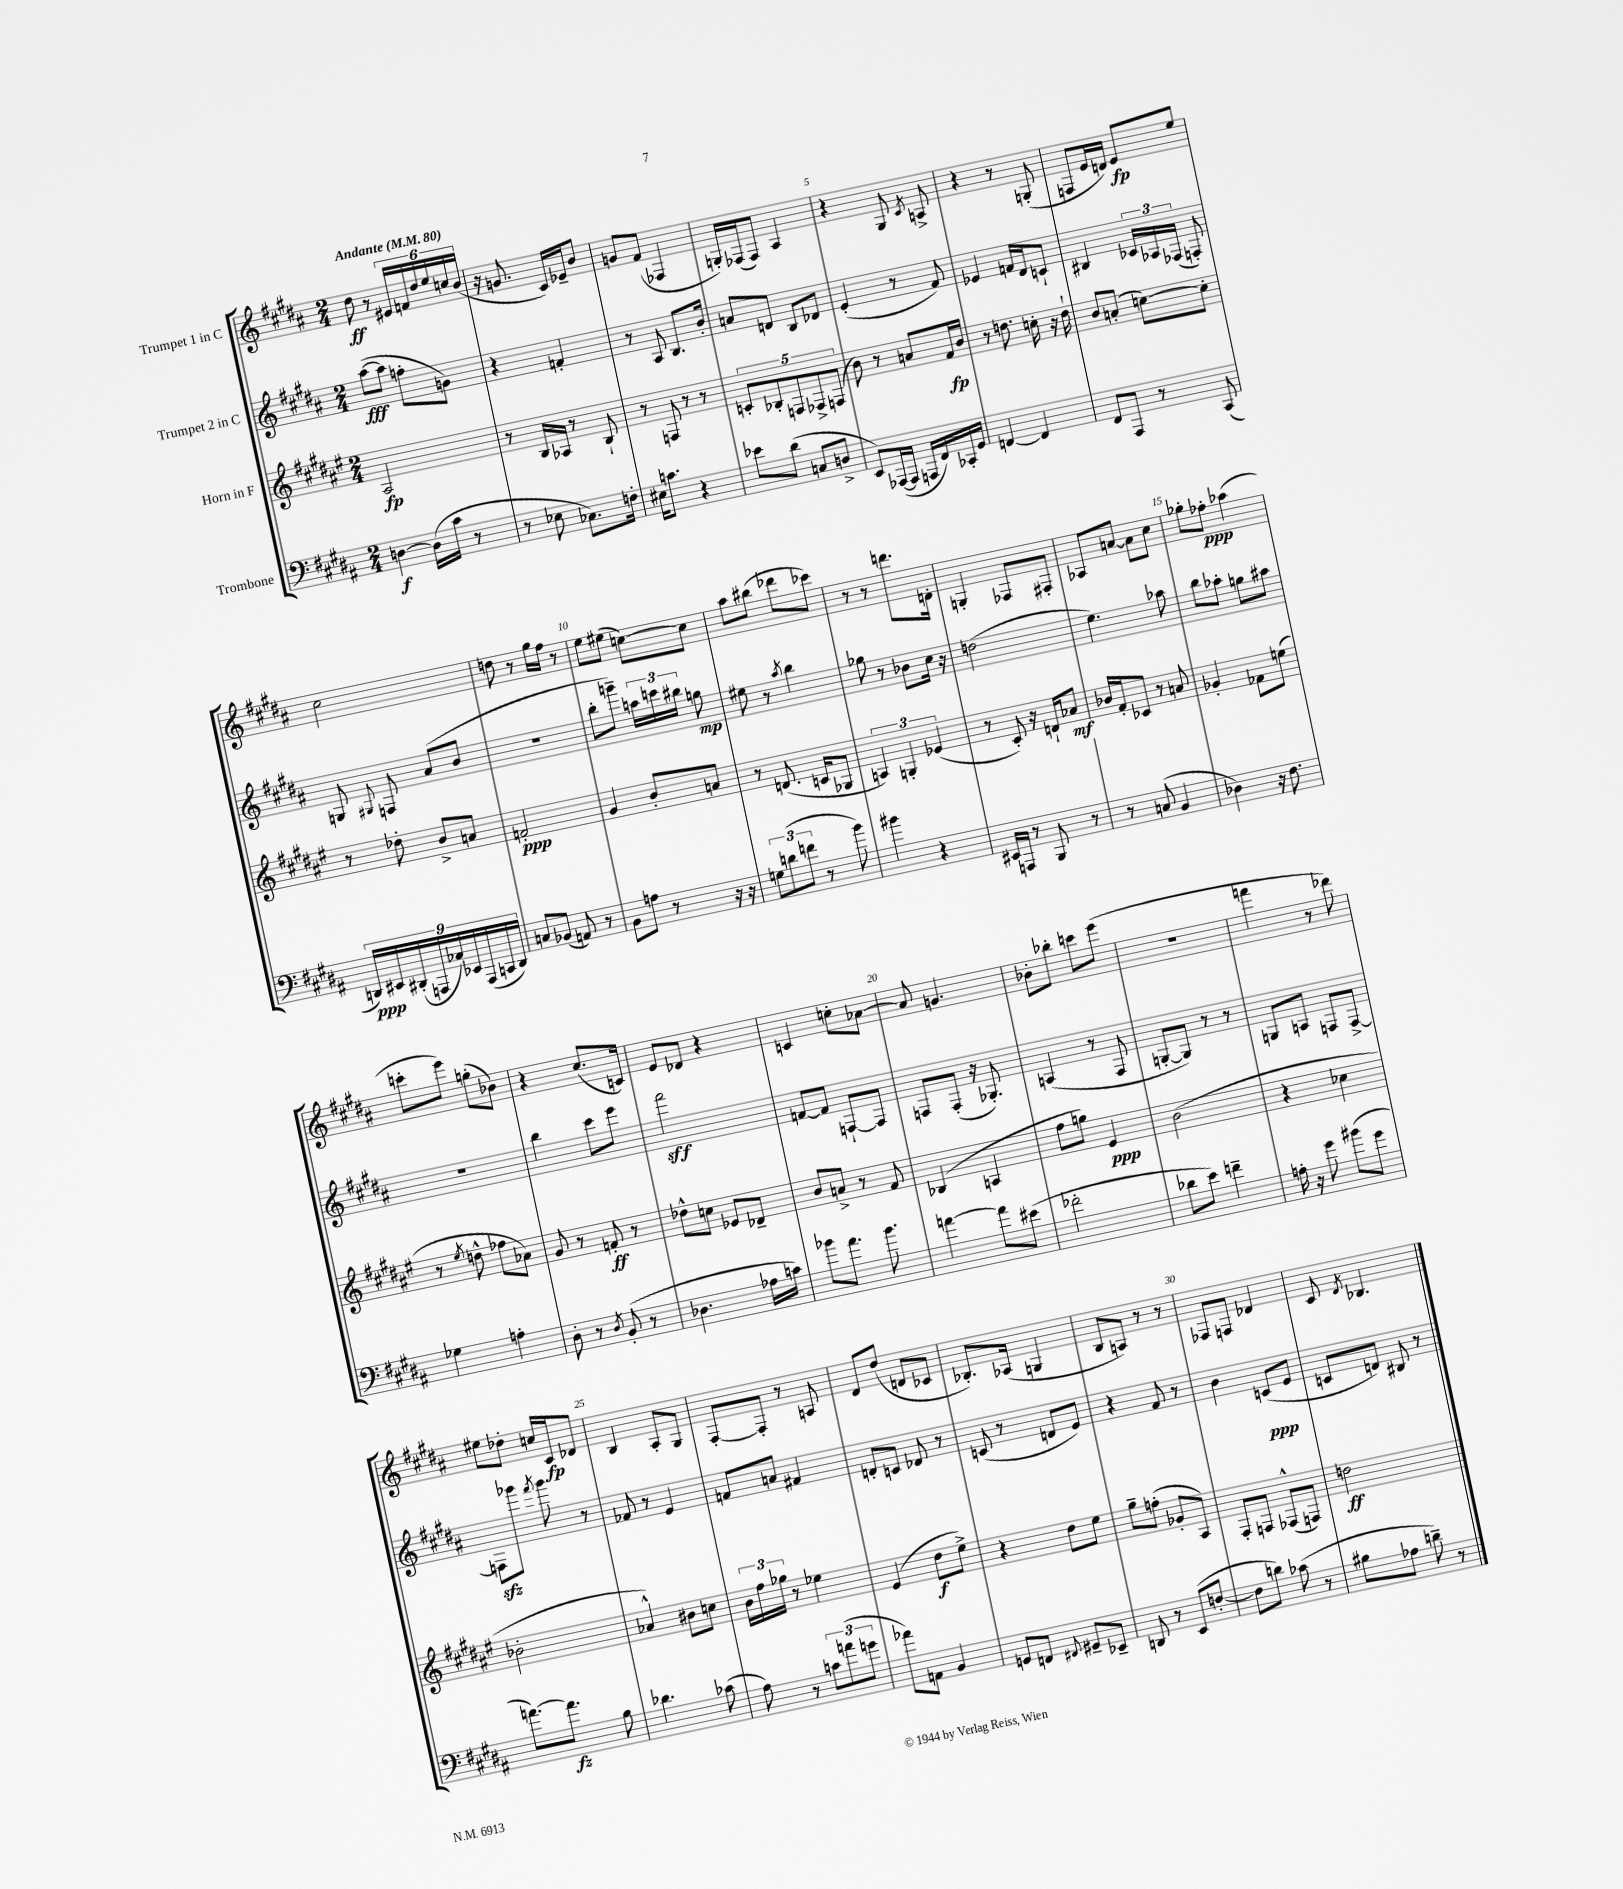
<<
\new StaffGroup <<
\new Staff = "s0" \with { instrumentName = "Trumpet 1 in C" } {
    \clef treble \key b \major \numericTimeSignature \time 2/4 \tempo "Andante" 4 = 80
    \autoBeamOff dis''8\ff r8 \tuplet 6/4 { eis'16[ f'16 dis''16 e''16 c''16 b'16]( } |
    r16 g'8. cis'16[) ees'16-- b'8] |
    g'8[ fis'8]( fes4 |
    g16[-.) fes16( fes8]) ais4 |
    r4 gis8 \acciaccatura { cis'8 } a8-> |
    r4 r8 g8-.( |
    f8[ e'16 d'16]) e'8[\fp e''8] |
    cis''2 |
    d''8 r8 gis''16[ fis''16] r8 |
    e''8[ eis''8]( c''8[~) c''8] |
    ais''8[ bis''8]( des'''8[ ces'''8]) |
    r8 r8 d'''8.[ d'16]-. |
    g4-. fes8[ fis8]-. |
    aes8[ a'8]~ a'8[ cis''8] |
    ges''8[-. fes''8]-.\ppp aes''4( |
    c'''8[-. e'''8]) g''8[-.( bes'8]) |
    r4 cis''8.[( c'16]) |
    e'8[ des'8] r4 |
    c'4 c''8[-. aes'8]~ |
    aes'8 g'4. |
    bes'8[-. bes''8]-. c'''8[ e'''8]( |
    r2 |
    f'''4 r8 des'''8) |
    eis''8[ des''8]-. c''16[ cis'16\fp des'8] |
    b4 ais8[-. gis8] |
    fis8[~-. fis8]-. r8 a8 |
    dis'8[ dis''8]( d'8[ ces'8] |
    bes8.[-.) aes16]( g4 |
    b8[ a8]) r8 r8 |
    fes8[ f8] des'4 |
    cis'8 \acciaccatura { dis'8 } bes4. \bar "|." |
}
\new Staff = "s1" \with { instrumentName = "Trumpet 2 in C" } {
    \clef treble \key b \major \numericTimeSignature \time 2/4
    \autoBeamOff ais''8[~\fff( ais''8] f''8[-. g'8]) |
    r4 f'4-. |
    r8 ais8 b8.[ b'16]-. |
    a'8[ d'8] b8[ des'8] |
    e'4-.( r8 fis'8) |
    ees'4 f'16[ dis'16 c'8]-! |
    bis4 \tuplet 3/2 { ces'16[ aes16 fes16]( } f8-.) |
    g8 \appoggiatura { gis8 } f8 ais'8[( b'8] |
    r2 |
    b''8[-. g'''8]--) \tuplet 3/2 { a''16[ c'''16 bis''16] } g''8\mp |
    eis''8 r8 \acciaccatura { ais''8 } b''4 |
    ges''8 r8 bes'8[ cis''16] r16 |
    d''2( |
    e''4.) aes''8 |
    b''8[ aes''8]-. g''8[ ais''8] |
    r2 |
    b''4 cis'''8[ e'''8] |
    fis'''2\sff |
    f'8[~ f'8] f8[~-! f8] |
    f8[ f8]-.( r16 ges8.-.) |
    a4( r8 fis8 |
    g8[~-. g8]) r8 r8 |
    g8[ a8] f8[ f8]~-> |
    f8[\sfz ges'''8] \acciaccatura { fis'''8 } ges'''8 r8 |
    fes'8 r8 e'4 |
    f'8[ a'8] fis'4 |
    d'8[-. c'8] des'8 r8 |
    c'8( r8 d'8[ e'8]) |
    r4 fis'8 r8 |
    b'4 c'8[\ppp( e'8] |
    c'8[ d'8]) bis8 r8 \bar "|." |
}
\new Staff = "s2" \with { instrumentName = "Horn in F" } {
    \clef treble \key fis \major \numericTimeSignature \time 2/4
    \autoBeamOff ais2\fp |
    r8 b16[ aes16] r8 b8-! |
    r8 f8 r8 r8 |
    \tuplet 5/4 { c'8[-. bes8-. f8 fes8-> f8]( } |
    b'8) r8 a'8[ fis'16\fp b'16] |
    r8 d''8. c''16-. r16 d''16-! |
    b'8[ a'8]-.( c''8[~) c''8]-. |
    r8 des''8-. b'8[-> a'8] |
    f'2-.\ppp |
    gis'4 b'8[-. a'8] |
    r8 d'8.( c'16[ ges8] |
    \tuplet 3/2 { a4) g4-. ees'4( } |
    r8 cis'8-.) r16 d'16[-! aes'8]\mf |
    bes'16[ fis'16-. ces'8] r8 a'8 |
    ges'4-. fes'8[ e''8]( |
    r8 \acciaccatura { eis''8 } d''8-^ fes''8[ aes'8]) |
    gis'8 r8 f'8-.\ff r8 |
    des''8[-^ c''8] ees'8[ des'8]-- |
    b'8[ a'8]-> r8 fis'8 |
    bes4( a4 |
    fis''8[ g''8]) eis'4\ppp |
    b'2( |
    r4 ces''4 |
    bes'2-. |
    aes'4-^) bis'8[ c''8] |
    \tuplet 3/2 { b'16[ fis''16 ges''16] } r8 ees''4 |
    eis'4( dis''8[\f eis''8]->) |
    r4 dis''8[ eis''8] |
    gis''8[-- f''8]-.( ges'8[-. ais8]) |
    fis8[-. f8] fes8[-^( f8]) |
    d''2\ff \bar "|." |
}
\new Staff = "s3" \with { instrumentName = "Trombone" } {
    \clef bass \key b \major \numericTimeSignature \time 2/4
    \autoBeamOff d4~\f d16[( cis'16] r8 |
    r8 ees8 ces8.[) f16]-. |
    eis16[ c'8.] r4 |
    ees'8[ dis'8]( c8[ d8]-> |
    e,8[) aes,,16~( aes,,16] a,,16[ fis,16) ces,16-. gis,16] |
    f,4~ f,4 |
    fis,8[ ais,,8] r8 cis,8( |
    \tuplet 9/8 { d,16[\ppp) eis,16 dis,16-.( a,,16 ces16) ees,16 a,,16( c,16 dis,16]) } |
    c8[ bes,8]( a,8) r8 |
    b,8[ a8] r8 r16 r16 |
    \tuplet 3/2 { g8[ d'8( f'8] } r8 b'8) |
    bis'4 r4 |
    eis,16[ a,,16] r8 b,,8 r8 |
    r8 c8( b,4 |
    des4) r16 fis8. |
    ges4 a4-. |
    dis8-. r8 \acciaccatura { dis8 } b,8-.( r8 |
    des4. aes16[ c'16]) |
    bes'8[ ais'8.] bes'8. |
    a'4~ a'8[ eis'8]( |
    fes'2-. |
    des'8[ e'8]) f'4-- |
    a16-. r16 gis'8 bis'8[( gis'8] |
    a'8.[~) a'8.]\fz b8 |
    des'4. ces'8( |
    ais8) r8 \tuplet 3/2 { c'8[ a'8( g'8] } |
    aes'8[) a,8] b,4 |
    g,8[ f,8] \appoggiatura { fis,8 } gis,8[-- ees,8]-- |
    d,8 r8 e,8[( f8]~-. |
    f8[ d'8]) ces'8( r8 |
    bis8[ aes8] d'8--) r8 \bar "|." |
}
>>
>>
\layout { \context { \Score \override BarNumber.break-visibility = ##(#f #t #t) barNumberVisibility = #(every-nth-bar-number-visible 5) } }
